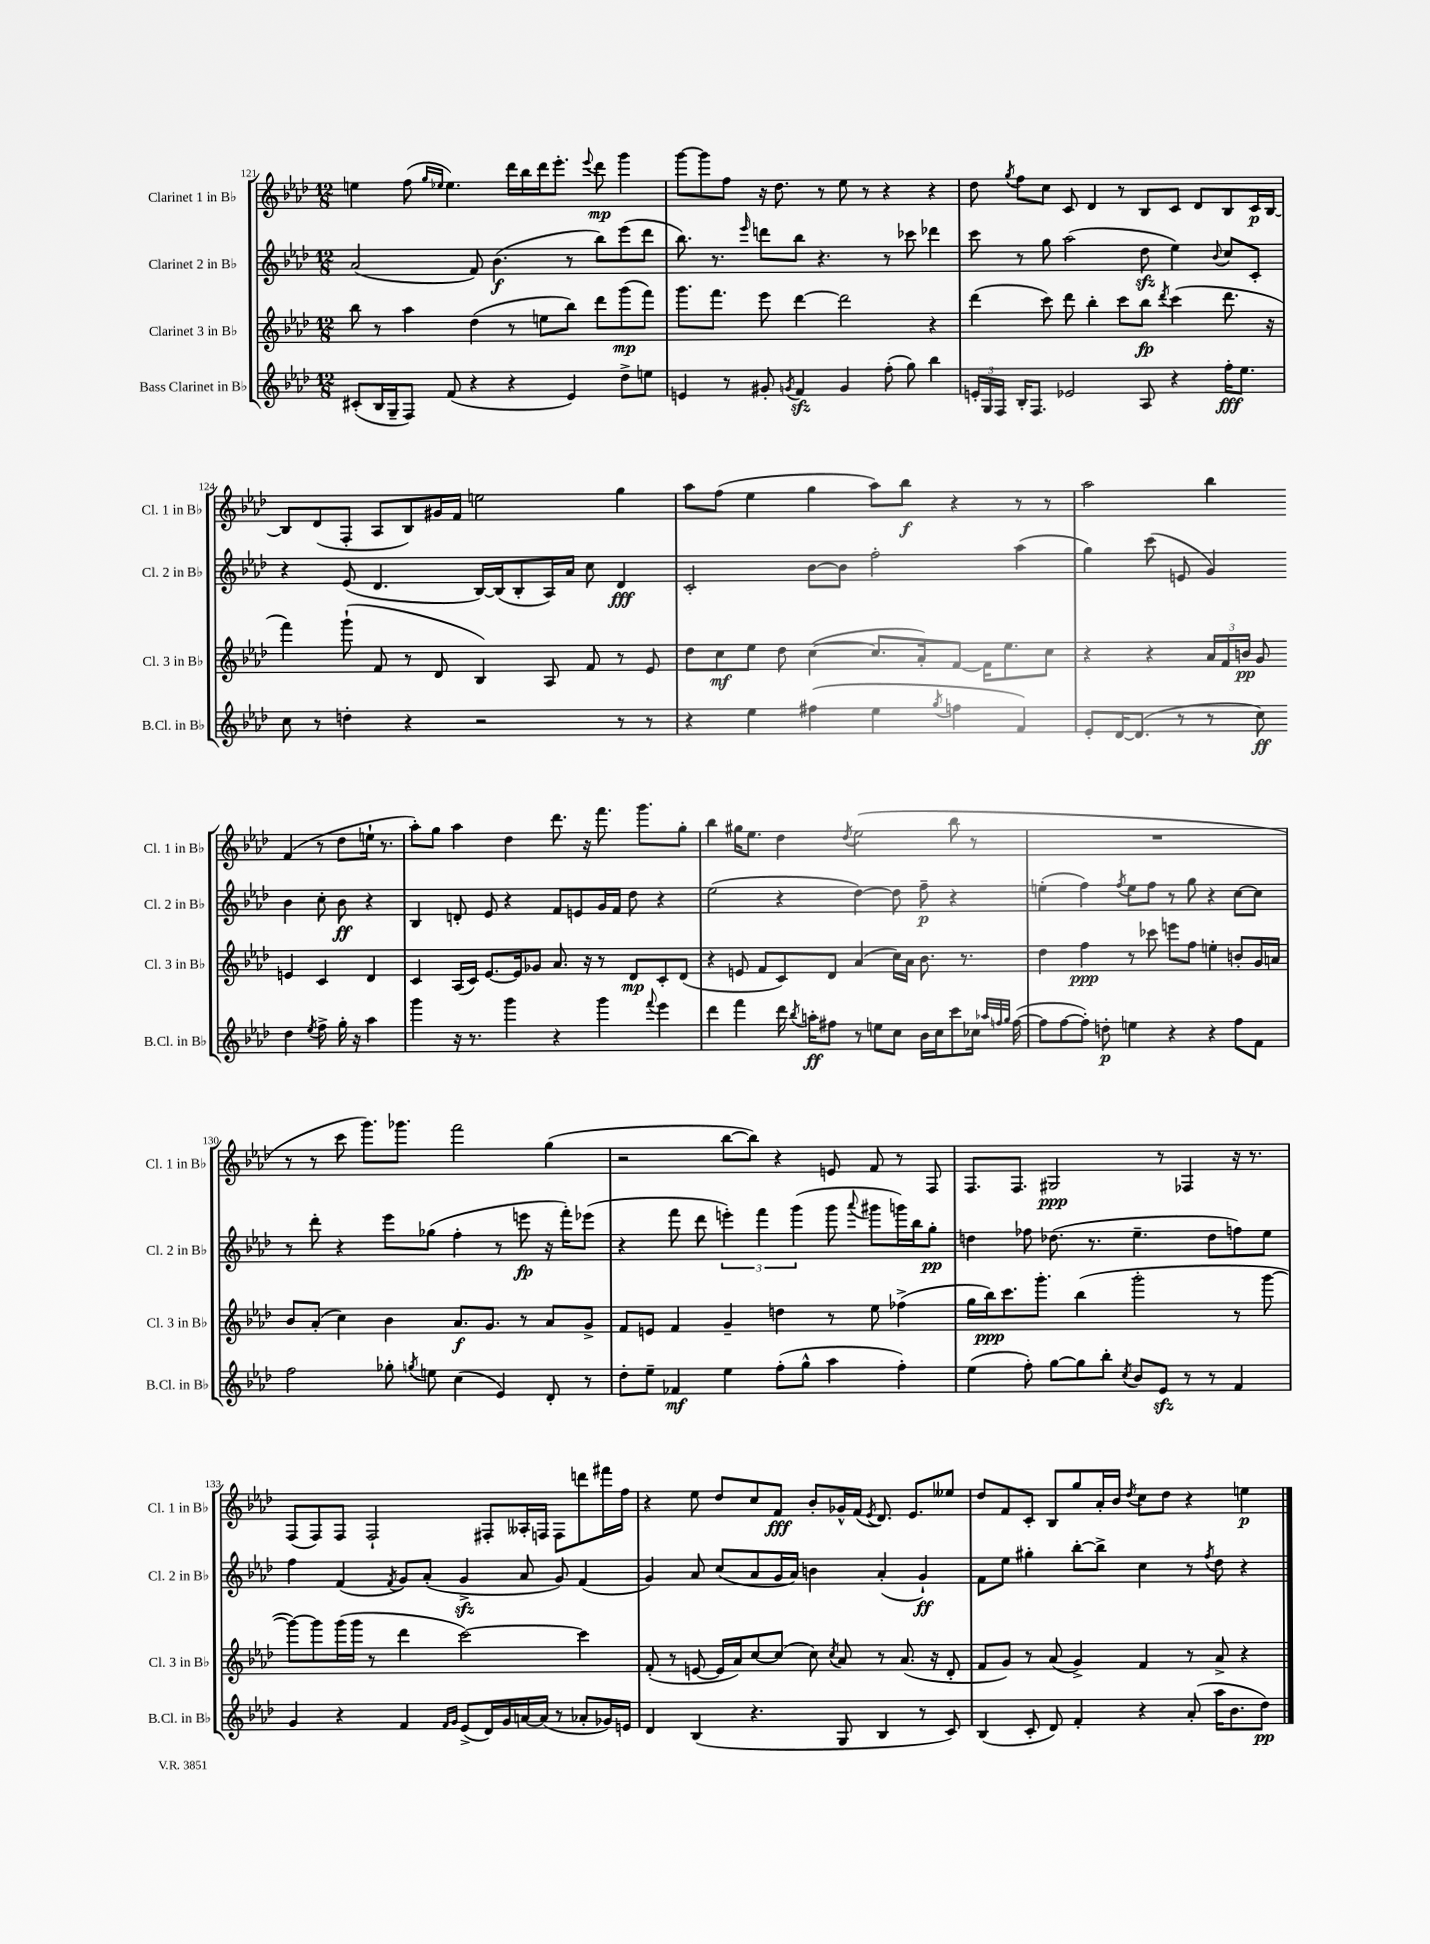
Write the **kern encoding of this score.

**kern	**kern	**kern	**kern
*staff4	*staff3	*staff2	*staff1
*clefG2	*clefG2	*clefG2	*clefG2
*k[b-e-a-d-]	*k[b-e-a-d-]	*k[b-e-a-d-]	*k[b-e-a-d-]
*M12/8	*M12/8	*M12/8	*M12/8
(8c#'	8bb-	(2a-	4ee
16B-	8r	.	.
16G~	.	.	.
8F)	4aa-	.	(8ff
.	.	.	16qqgg
.	.	.	16qqee-
(8f	.	.	4.ee-)
4r	(4dd-	8f)	.
.	.	(4.b-	.
4r	8r	.	16ddd-
.	.	.	16bb-
.	8ee	.	16ddd-
.	.	.	8.eee-'
4e-)	8bb-)	8r	.
.	.	.	8qqeee-
.	8ddd-	8bb-)	8ddd-
8dd-^	(8ggg	(8eee-	4ggg
8ee	8fff)	8ddd-	.
=	=	=	=
4e	8.ggg	8.bb-)	[8ggg
.	.	.	8ggg]
.	8.fff	8.r	.
8r	.	.	8ff
.	.	16qqeee-	.
8g#'	8eee-	8ddd	16r
.	.	.	8.dd-
8qg	.	.	.
4f	[4ddd-	8bb-	.
.	.	4.r	8r
4g	2ddd-]	.	8ee-
.	.	.	8r
(8ff'	.	8r	4r
8gg)	.	8ccc-	.
4bb-	4r	4ddd-	4r
=	=	=	=
24e'	(4ddd-	8ccc	8dd-
24G	.	.	.
24F	.	.	.
.	.	.	8qgg
16B-'	.	8r	8ff
8.F	.	.	.
.	8ccc)	8gg	8cc
2e-	8ddd-	(2aa-	8c
.	4bb-'	.	4d-
.	8ccc	.	8r
8A-	8bb-	8dd-	8B-
.	8qddd-	.	.
4r	(4ccc	4ee-)	8c
.	.	.	8d-
.	.	8qqb-	.
16ff'	8.ddd-	8cc	8B-
8.ee-	.	.	.
.	.	8c'	16c
.	16r	.	[16B-
=	=	=	=
8cc	4fff)	4r	8B-]
8r	.	.	(8d-
4dd'	(8ggg`	(8e-	8F'
.	8f	4.d-	8A-
4r	8r	.	8B-)
.	8d-	.	16g#
.	.	.	16f
2r	4B-)	[16B-)	2ee
.	.	(16B-]	.
.	.	8B-'	.
.	8A-	16A-)	.
.	.	16a-	.
.	8f	8cc	.
8r	8r	4d-	4gg
8r	8e-	.	.
=	=	=	=
4r	8dd-	2c'	8aa-
.	8cc	.	(8ff
4ee-	8ee-	.	4ee-
.	8dd-	.	.
(4ff#	([4cc	[8b-	4gg
.	.	8b-]	.
4ee-	8.cc]	2ff'	8aa-)
.	.	.	8bb-
.	16a-')	.	.
8qgg	.	.	.
4ff	[8f	.	4r
.	16f]	.	.
.	8.ee-	.	.
4f)	.	(4aa-	8r
.	8cc	.	8r
=	=	=	=
8e-'	4r	4gg)	2aa-
[16d-	.	.	.
(8.d-]	.	.	.
.	4r	(8ccc	.
8r	.	8e	.
8r	24a-	4g)	4bb-
.	24f	.	.
.	24b	.	.
8cc)	8g	.	.
4dd-	4e	4b-	(4f
8qee-	.	.	.
8ff^	4c	8cc'	8r
16gg'	.	8b-	8dd-
16r	.	.	.
4aa-	4d-	4r	16ee`
.	.	.	8.r
=	=	=	=
4ggg	4c	4B-	8aa-')
.	.	.	8gg
16r	(16A-	8d'	4aa-
8.r	16c)	.	.
.	[8.e-	8e-	.
4ggg	.	4r	4dd-
.	16e-]	.	.
.	8g-	.	.
4r	8.a-	8f	8.ddd-
.	.	8e	.
.	16r	.	16r
4ggg	8r	16g	8.fff
.	.	16f	.
.	8d-	8dd-	.
.	.	.	8.ggg
8qqfff	.	.	.
4eee-	8c'	4r	.
.	(8d-	.	8gg'
=	=	=	=
4ddd-	4r	(2ee-	4bb-
4fff	8e	.	16gg#
.	.	.	8.ee-
.	8f	.	.
16ddd-	8c)	4r	4dd-
8qbb-	.	.	.
16aa'	.	.	.
8ff#	8d-	.	.
.	.	.	8qdd-
8r	(4a-	[4dd-)	(2ee-
8ee	.	.	.
8cc	16cc)	8dd-]	.
.	16a-	.	.
16b-	8.b-	8ff~	.
16cc	.	.	.
8ccc	.	4r	8bb-
.	8.r	.	.
16cc-	.	.	8r
32qqaa-	.	.	.
32qqff	.	.	.
32qqgg	.	.	.
([16ff	.	.	.
=	=	=	=
8ff]	4dd-	(4ee'	1.r
[8ff	.	.	.
8ff'])	4ff	4ff)	.
8dd'	.	.	.
.	.	8qff	.
4ee	8r	8ee	.
.	8ccc-	8ff	.
4r	8eee	8r	.
.	8ff	8gg	.
4r	4ee'	4r	.
8ff	8b'	[8cc	.
8f	16g	8cc]	.
.	16a	.	.
=	=	=	=
2ff	8b-	8r	8r
.	(8a-'	8ddd-'	8r
.	4cc)	4r	8ccc
.	.	.	8.ggg)
8gg-'	4b-	8eee-	.
.	.	.	8.ggg-
8qgg	.	.	.
8ee	.	(8gg-	.
(4cc	8.a-	4ff'	2fff
.	8.g	.	.
4e-)	.	8r	.
.	8r	8eee	.
8d-'	8a-	16r	(4gg
.	.	16fff')	.
8r	8g^	(8eee-	.
=	=	=	=
8dd-'	8f	4r	2r
8ee-~	8e	.	.
4f-	4f	8fff	.
.	.	8ddd-	.
4ee-	4g~	6eee')	[8bb-
.	.	.	8bb-])
.	.	6fff	.
(8ff'	4dd	.	4r
.	.	(6ggg	.
8gg^^	.	.	.
4aa-	8r	8ggg	8e
.	.	8qqaaa-	.
.	8ee-	8ggg#	8f
4ff')	(4ff-^	16ggg)	8r
.	.	16bb-	.
.	.	8gg'	8F
=	=	=	=
(4ee-	16gg	4dd	8.F
.	16bb-)	.	.
.	8.ccc	.	.
.	.	.	8.F
8ff')	.	8ff-	.
.	8.ggg'	.	.
[8gg	.	(8.dd-	2G#
8gg]	(4bb-	.	.
.	.	8.r	.
8bb-'	.	.	.
8qcc	.	.	.
8b-	2ggg'	4.ee-~	.
8e-	.	.	8r
8r	.	.	4F-
8r	.	8dd-	.
4f	8r	8ff)	16r
.	.	.	8.r
.	[8ggg	8ee-	.
=	=	=	=
4g	8ggg_)	4ff	(8F
.	8ggg]	.	8F)
4r	(16ggg	(4f	8F
.	16ggg	.	.
.	8r	.	2F`
.	.	8qf	.
4f	4ddd-	8g)	.
.	.	(8a-'	.
16qqf	.	.	.
16qqg	.	.	.
(8e-^	[2ccc)	4g^	.
16d-)	.	.	8F#'
16g	.	.	.
[16a	.	8a-	16A--'
(16a]	.	.	16F
8r	.	8g)	8F
8a-'	4ccc]	(4f	8ddd
16g-)	.	.	16fff#
16e	.	.	16ff
=	=	=	=
4d-	(8f'	4g)	4r
.	8r	.	.
(4B-	[8e	8a-	8ee-
.	16e]	(8cc	8dd-
.	16a-)	.	.
4.r	[8cc	8a-	8cc
.	(8cc]	16g	8f
.	.	16a-)	.
.	8cc)	4b	8b-'
.	8qcc	.	.
8G	8a-	.	16g-^^
.	.	.	(16f
.	.	.	8qe-
4B-	8r	(4a-'	8.d-)
.	(8.a-	.	.
.	.	.	8.e-
8r	.	4g`)	.
.	16r	.	.
8c)	8d-'	.	8ee--
=	=	=	=
(4B-	8f	8f	8dd-
.	8g)	8ee-	8f
8c'	8r	4gg#'	8c'
8d-)	(8a-	.	8B-
4f'	4g^)	[8bb-'	8gg
.	.	8bb-^]	16a-'
.	.	.	16b-
.	.	.	8qdd-
4r	4f	4cc	8cc
.	.	.	8dd-
(8a-'	8r	8r	4r
.	.	8qff	.
16aa-	8a-^	8dd-	.
8.b-	.	.	.
.	4r	4r	4ee
8dd-)	.	.	.
==	==	==	==
*-	*-	*-	*-
